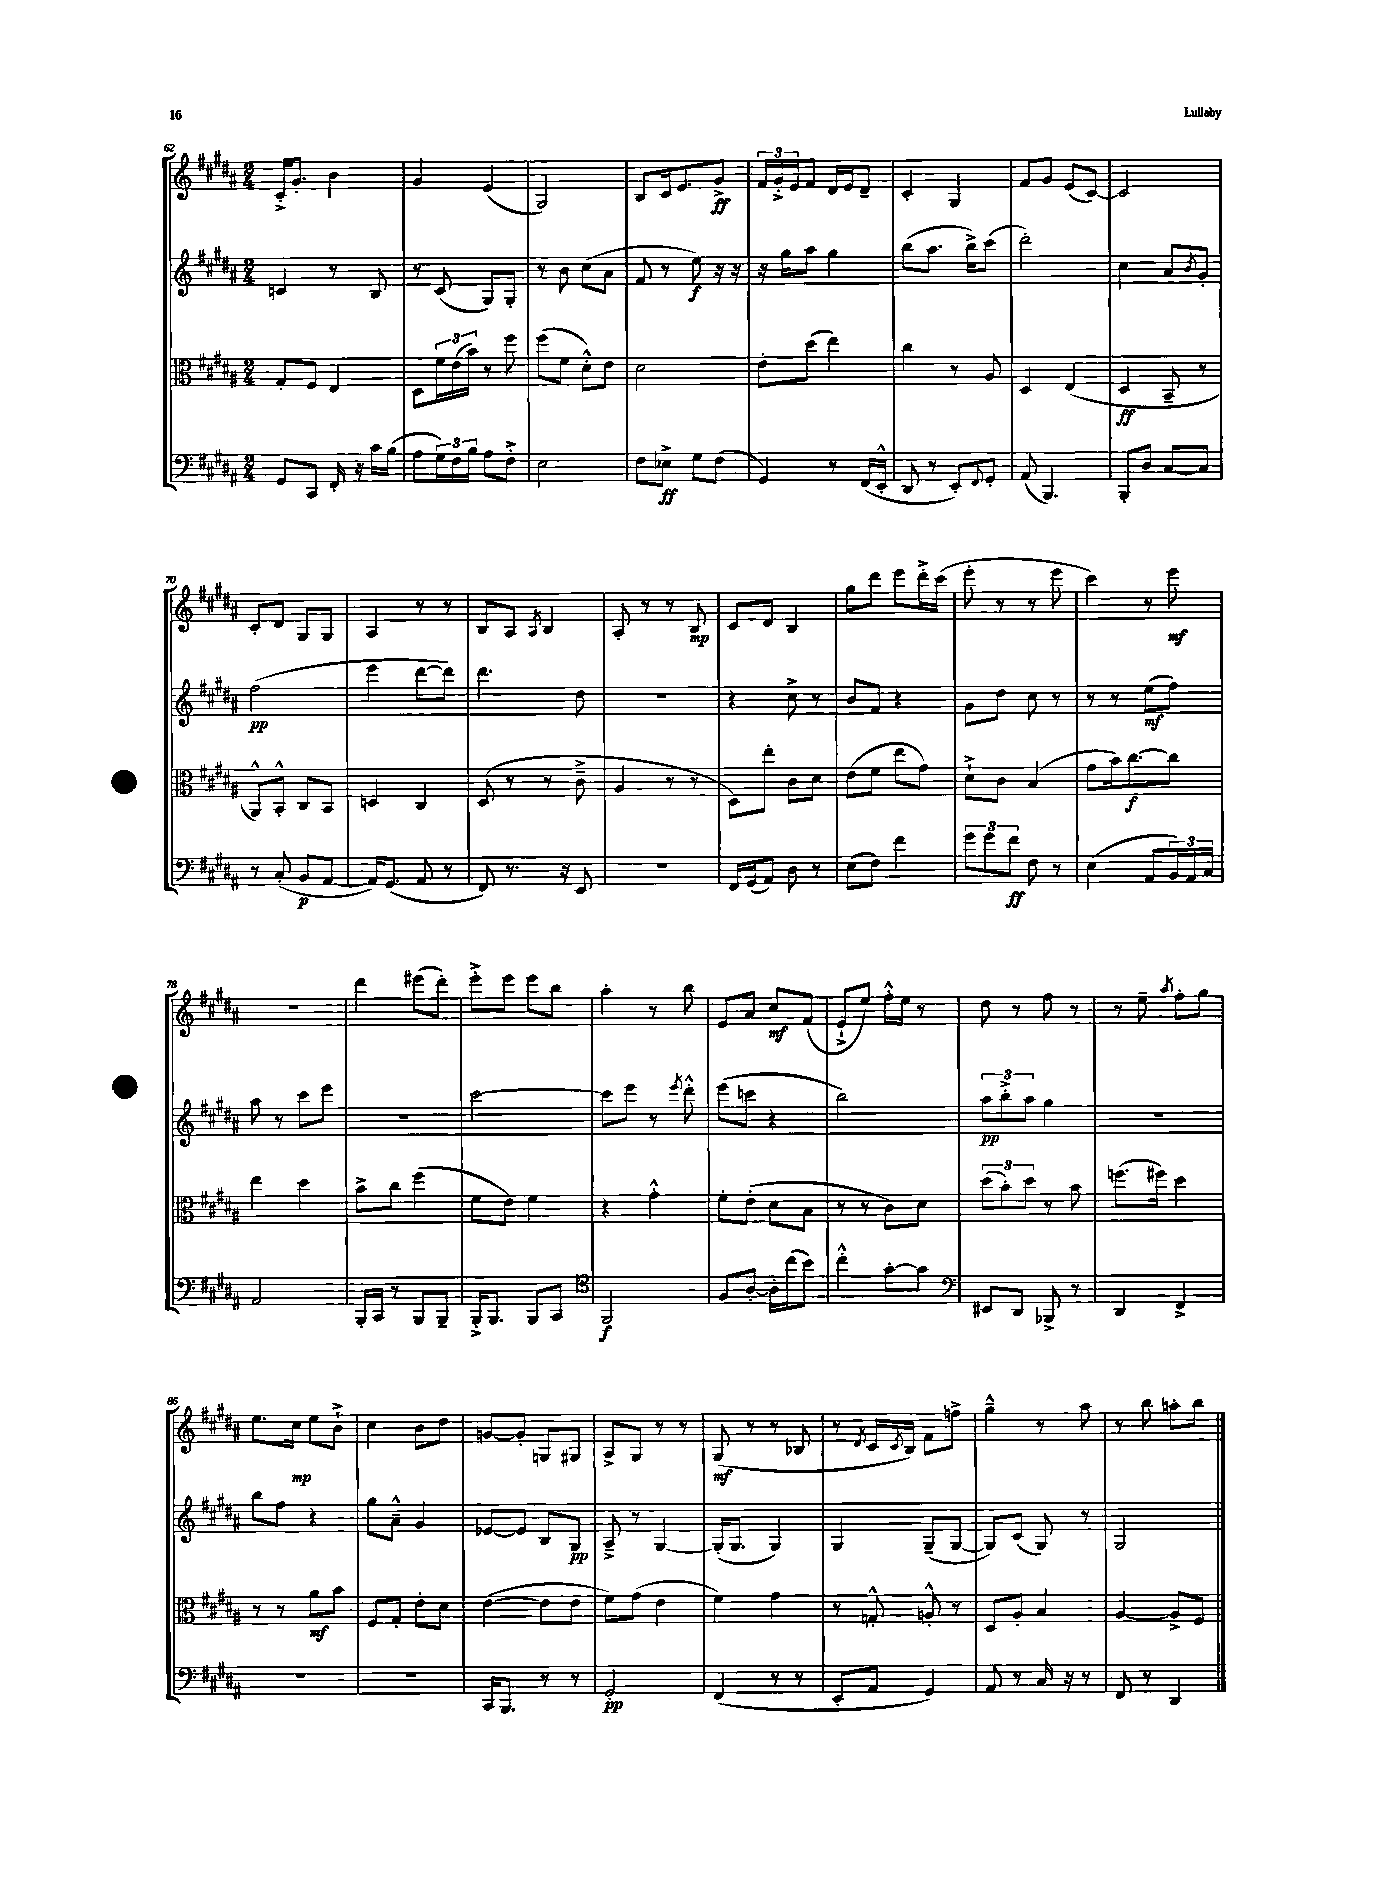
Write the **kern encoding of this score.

**kern	**dynam	**kern	**dynam	**kern	**dynam	**kern	**dynam
*part4	*part4	*part3	*part3	*part2	*part2	*part1	*part1
*staff4	*staff4	*staff3	*staff3	*staff2	*staff2	*staff1	*staff1
*clefF4	*	*clefC3	*	*clefG2	*	*clefG2	*
*k[f#c#g#d#a#]	*	*k[f#c#g#d#a#]	*	*k[f#c#g#d#a#]	*	*k[f#c#g#d#a#]	*
*M2/4	*	*M2/4	*	*M2/4	*	*M2/4	*
=62	=62	=62	=62	=62	=62	=62	=62
8GG#/L	.	8G#'/L	.	4cn/	.	16c#'^/KL	.
.	.	.	.	.	.	8.g#'/J	.
8CC#/J	.	8F#/J	.	.	.	.	.
16FF#'/	.	4E/	.	8r	.	4b\	.
16r	.	.	.	.	.	.	.
16c#\LL	.	.	.	8B/	.	.	.
(16B\JJ	.	.	.	.	.	.	.
=63	=63	=63	=63	=63	=63	=63	=63
8A#\L	.	8D#\L	.	8r	.	4g#/	.
24G#\L)	.	24f#\L	.	(8c#/	.	.	.
24F#\	.	(24e\	.	.	.	.	.
24B\JJ	.	24b\JJ)	.	.	.	.	.
8A#\L	.	8r	.	8G#/L)	.	(4e/	.
8F#'^\J	.	8ff#\	.	8G#'/J	.	.	.
=64	=64	=64	=64	=64	=64	=64	=64
2E\	.	(8ff#\L	.	8r	.	2G#/)	.
.	.	8f#\J	.	8b\	.	.	.
.	.	8d#'^^\L)	.	(8cc#\L	.	.	.
.	.	8e\J	.	8a#\J	.	.	.
=65	=65	=65	=65	=65	=65	=65	=65
8F#\L	.	2d#\	.	8f#/	.	8B/L	.
8E-X^\J	ff	.	.	8r	.	16c#/k	.
.	.	.	.	.	.	8.e/	.
8G#\L	.	.	.	8ee\)	f	.	.
(8F#\J	.	.	.	16r	.	8g#^/J	ff
.	.	.	.	16r	.	.	.
=66	=66	=66	=66	=66	=66	=66	=66
4GG#/)	.	8e'\L	.	16r	.	24f#/LL	.
.	.	.	.	.	.	24g#'^/	.
.	.	.	.	16gg#\KL	.	.	.
.	.	.	.	.	.	24e/J	.
.	.	(8dd#\J	.	8aa#\J	.	8f#/J	.
8r	.	4ee\)	.	4gg#\	.	16d#/LL	.
.	.	.	.	.	.	16e/J	.
(16FF#/LL	.	.	.	.	.	8d#~/J	.
16EE'^^/JJ	.	.	.	.	.	.	.
=67	=67	=67	=67	=67	=67	=67	=67
8DD#/	.	4cc#\	.	(8bb\L	.	4c#'/	.
8r	.	.	.	8.aa#\J	.	.	.
8EE'/L)	.	8r	.	.	.	4G#/	.
.	.	.	.	16bb^\KL)	.	.	.
8qqFF#/	.	.	.	.	.	.	.
8GG#'/J	.	8A#/	.	(8ccc#\J	.	.	.
=68	=68	=68	=68	=68	=68	=68	=68
(8AA#/	.	4D#/	.	2ddd#'\)	.	8f#/L	.
4.BBB/)	.	.	.	.	.	8g#/J	.
.	.	(4E/	.	.	.	(8e/L	.
.	.	.	.	.	.	[8c#/J)	.
=69	=69	=69	=69	=69	=69	=69	=69
8BBB'/L	.	4D#/	ff	4cc#\	.	2c#/]	.
8D#/J	.	.	.	.	.	.	.
[8C#/L	.	8BB~/	.	8a#/L	.	.	.
.	.	.	.	8qb/	.	.	.
8C#/J]	.	8r	.	8g#'/J	.	.	.
!!LO:LB:g=z
=70	=70	=70	=70	=70	=70	=70	=70
8r	.	8AA#^^/L)	.	(2ff#\	pp	8c#'/L	.
(8C#'/	.	8BB'^^/J	.	.	.	8d#/J	.
8BB/L	p	8C#/L	.	.	.	8G#/L	.
[8AA#/J	.	8BB/J	.	.	.	8G#/J	.
=71	=71	=71	=71	=71	=71	=71	=71
16AA#/KL])	.	4Dn/	.	4eee\	.	4A#/	.
(8.GG#/J	.	.	.	.	.	.	.
8AA#/	.	4C#/	.	[8ddd#\L	.	8r	.
8r	.	.	.	8ddd#\J])	.	8r	.
=72	=72	=72	=72	=72	=72	=72	=72
8FF#/)	.	(8D#/	.	4.ddd#\	.	8B/L	.
8.r	.	8r	.	.	.	8A#/J	.
.	.	.	.	.	.	8qA#/	.
.	.	8r	.	.	.	4B/	.
16r	.	.	.	.	.	.	.
8EE/	.	8c#~^\	.	8dd#\	.	.	.
=73	=73	=73	=73	=73	=73	=73	=73
2r	.	4A#/	.	2r	.	8A#'/	.
.	.	.	.	.	.	8r	.
.	.	8r	.	.	.	8r	.
.	.	8r	.	.	.	8B/	mp
=74	=74	=74	=74	=74	=74	=74	=74
16FF#/LL	.	8D#\L)	.	4r	.	8c#/L	.
(16GG#/J	.	.	.	.	.	.	.
8AA#/J)	.	8ee'\J	.	.	.	8d#/J	.
8D#\	.	8c#\L	.	8cc#^\	.	4B/	.
8r	.	8d#\J	.	8r	.	.	.
=75	=75	=75	=75	=75	=75	=75	=75
(8E\L	.	(8e\L	.	8b/L	.	8gg#\L	.
8F#\J)	.	8f#\J	.	8f#/J	.	8ddd#\J	.
4f#\	.	8ee\L	.	4r	.	8eee\L	.
.	.	8g#\J)	.	.	.	16ddd#'^\L	.
.	.	.	.	.	.	(16ccc#\JJ	.
=76	=76	=76	=76	=76	=76	=76	=76
12g#\L	.	8d#`^\L	.	8g#\L	.	8eee'\	.
12g#\	.	.	.	.	.	.	.
.	.	8c#\J	.	8dd#\J	.	8r	.
12f#\J	ff	.	.	.	.	.	.
8F#\	.	(4B/	.	8cc#\	.	8r	.
8r	.	.	.	8r	.	8eee\	.
=77	=77	=77	=77	=77	=77	=77	=77
(4E\	.	8g#\L	.	8r	.	4ccc#\)	.
.	.	16b\k)	.	8r	.	.	.
.	.	[8.cc#\	f	.	.	.	.
8AA#/L	.	.	.	(8ee\L	mf	8r	.
24BB/L)	.	8cc#\J]	.	8ff#\J)	.	8eee\	mf
24AA#/	.	.	.	.	.	.	.
24C#/JJ	.	.	.	.	.	.	.
!!LO:LB:g=z
=78	=78	=78	=78	=78	=78	=78	=78
2AA#/	.	4ee\	.	8aa#\	.	2r	.
.	.	.	.	8r	.	.	.
.	.	4dd#\	.	8ccc#\L	.	.	.
.	.	.	.	8eee\J	.	.	.
=79	=79	=79	=79	=79	=79	=79	=79
16BBB'/LL	.	8b^\L	.	2r	.	4ddd#\	.
16CC#/JJ	.	.	.	.	.	.	.
8r	.	8cc#\J	.	.	.	.	.
8BBB/L	.	(4ff#\	.	.	.	(8eee#X\L	.
8BBB~/J	.	.	.	.	.	8ddd#'\J)	.
=80	=80	=80	=80	=80	=80	=80	=80
16BBB'^/KL	.	8f#\L	.	[2ccc#\	.	8eee'^\L	.
8.BBB/J	.	.	.	.	.	.	.
.	.	8e\J)	.	.	.	8eee\J	.
8BBB/L	.	4f#\	.	.	.	8eee\L	.
8CC#/J	.	.	.	.	.	8bb\J	.
=81	=81	=81	=81	=81	=81	=81	=81
*clefC4	*	*	*	*	*	*	*
2FF#/	f	4r	.	8ccc#\L]	.	4aa#'\	.
.	.	.	.	8eee\J	.	.	.
.	.	4g#'^^\	.	8r	.	8r	.
.	.	.	.	8qeee/	.	.	.
.	.	.	.	8ddd#'^^\	.	8bb\	.
=82	=82	=82	=82	=82	=82	=82	=82
8F#/L	.	8f#'\L	.	(8eee\L	.	8e/L	.
[8A#'/J	.	(8e'\J	.	8cccn\J	.	8a#/J	.
16A#'\LL]	.	8d#\L	.	4r	.	8cc#/L	mf
(16cc#\J	.	.	.	.	.	.	.
8b\J)	.	8B\J	.	.	.	(8f#/J	.
=83	=83	=83	=83	=83	=83	=83	=83
4cc#'^^\	.	8r	.	2bb\)	.	8e`^/L	.
.	.	8r	.	.	.	8ee/J)	.
[8g#'\L	.	8c#\L)	.	.	.	16ff#'^^\LL	.
.	.	.	.	.	.	16ee\JJ	.
8g#\J]	.	8d#\J	.	.	.	8r	.
=84	=84	=84	=84	=84	=84	=84	=84
*clefF4	*	*	*	*	*	*	*
8EE#X/L	.	(12dd#\L	.	12aa#\L	pp	8dd#\	.
.	.	12b'\)	.	12bb'^\	.	.	.
8DD#/J	.	.	.	.	.	8r	.
.	.	12dd#\J	.	12aa#\J	.	.	.
8BBB-X^/	.	8r	.	4gg#\	.	8ff#\	.
8r	.	8b\	.	.	.	8r	.
=85	=85	=85	=85	=85	=85	=85	=85
4DD#/	.	(8.ffn\L	.	2r	.	8r	.
.	.	.	.	.	.	8ee~\	.
.	.	16ff#X\Jk)	.	.	.	.	.
.	.	.	.	.	.	8qaa#/	.
4FF#^/	.	4dd#\	.	.	.	8ff#'\L	.
.	.	.	.	.	.	8gg#\J	.
!!LO:LB:g=z
=86	=86	=86	=86	=86	=86	=86	=86
2r	.	8r	.	8bb\L	.	8.ee\L	.
.	.	8r	.	8ff#\J	.	.	.
.	.	.	.	.	.	16cc#\Jk	mp
.	.	8a#\L	mf	4r	.	8ee\L	.
.	.	8b\J	.	.	.	8b`^\J	.
=87	=87	=87	=87	=87	=87	=87	=87
2r	.	8F#/L	.	8gg#\L	.	4cc#\	.
.	.	8G#'/J	.	8a#~^^\J	.	.	.
.	.	8e'\L	.	4g#/	.	8b\L	.
.	.	8d#\J	.	.	.	8dd#\J	.
=88	=88	=88	=88	=88	=88	=88	=88
16CC#/KL	.	([4e\	.	[8e-X/L	.	[8gn/L	.
8.BBB/J	.	.	.	.	.	.	.
.	.	.	.	8e-/J]	.	8g'/J]	.
8r	.	8e\L]	.	8B/L	.	8Gn/L	.
8r	.	8e\J	.	8G#/J	pp	8G#X/J	.
=89	=89	=89	=89	=89	=89	=89	=89
2GG#'/	pp	8f#\L)	.	8A#~^/	.	8A#^/L	.
.	.	(8g#\J	.	8r	.	8G#/J	.
.	.	4e\	.	[4G#/	.	8r	.
.	.	.	.	.	.	8r	.
=90	=90	=90	=90	=90	=90	=90	=90
(4FF#/	.	4f#\)	.	(16G#'/KL]	.	(8G#/	mf
.	.	.	.	8.G#/J	.	.	.
.	.	.	.	.	.	8r	.
8r	.	4g#\	.	4G#/)	.	8r	.
8r	.	.	.	.	.	8B-X/	.
=91	=91	=91	=91	=91	=91	=91	=91
8EE'/L	.	8r	.	4G#/	.	8r	.
.	.	.	.	.	.	8qd#/	.
8AA#/J	.	8Gn'^^/	.	.	.	16c#/LL	.
.	.	.	.	.	.	8qc#/	.
.	.	.	.	.	.	16B/JJ)	.
4GG#/)	.	8An'^^/	.	(8G#~/L	.	8f#\L	.
.	.	8r	.	[8G#/J	.	8ffn^\J	.
=92	=92	=92	=92	=92	=92	=92	=92
8AA#/	.	8D#/L	.	8G#/L])	.	4gg#~^^\	.
8r	.	8A#'/J	.	(8c#/J	.	.	.
16C#/	.	4B/	.	8G#/)	.	8r	.
16r	.	.	.	.	.	.	.
8r	.	.	.	8r	.	8aa#\	.
=93	=93	=93	=93	=93	=93	=93	=93
8FF#/	.	[4A#/	.	2G#/	.	8r	.
8r	.	.	.	.	.	8bb\	.
4DD#/	.	8A#^/L]	.	.	.	8aan'\L	.
.	.	8F#/J	.	.	.	8bb\J	.
==	==	==	==	==	==	==	==
*-	*-	*-	*-	*-	*-	*-	*-
